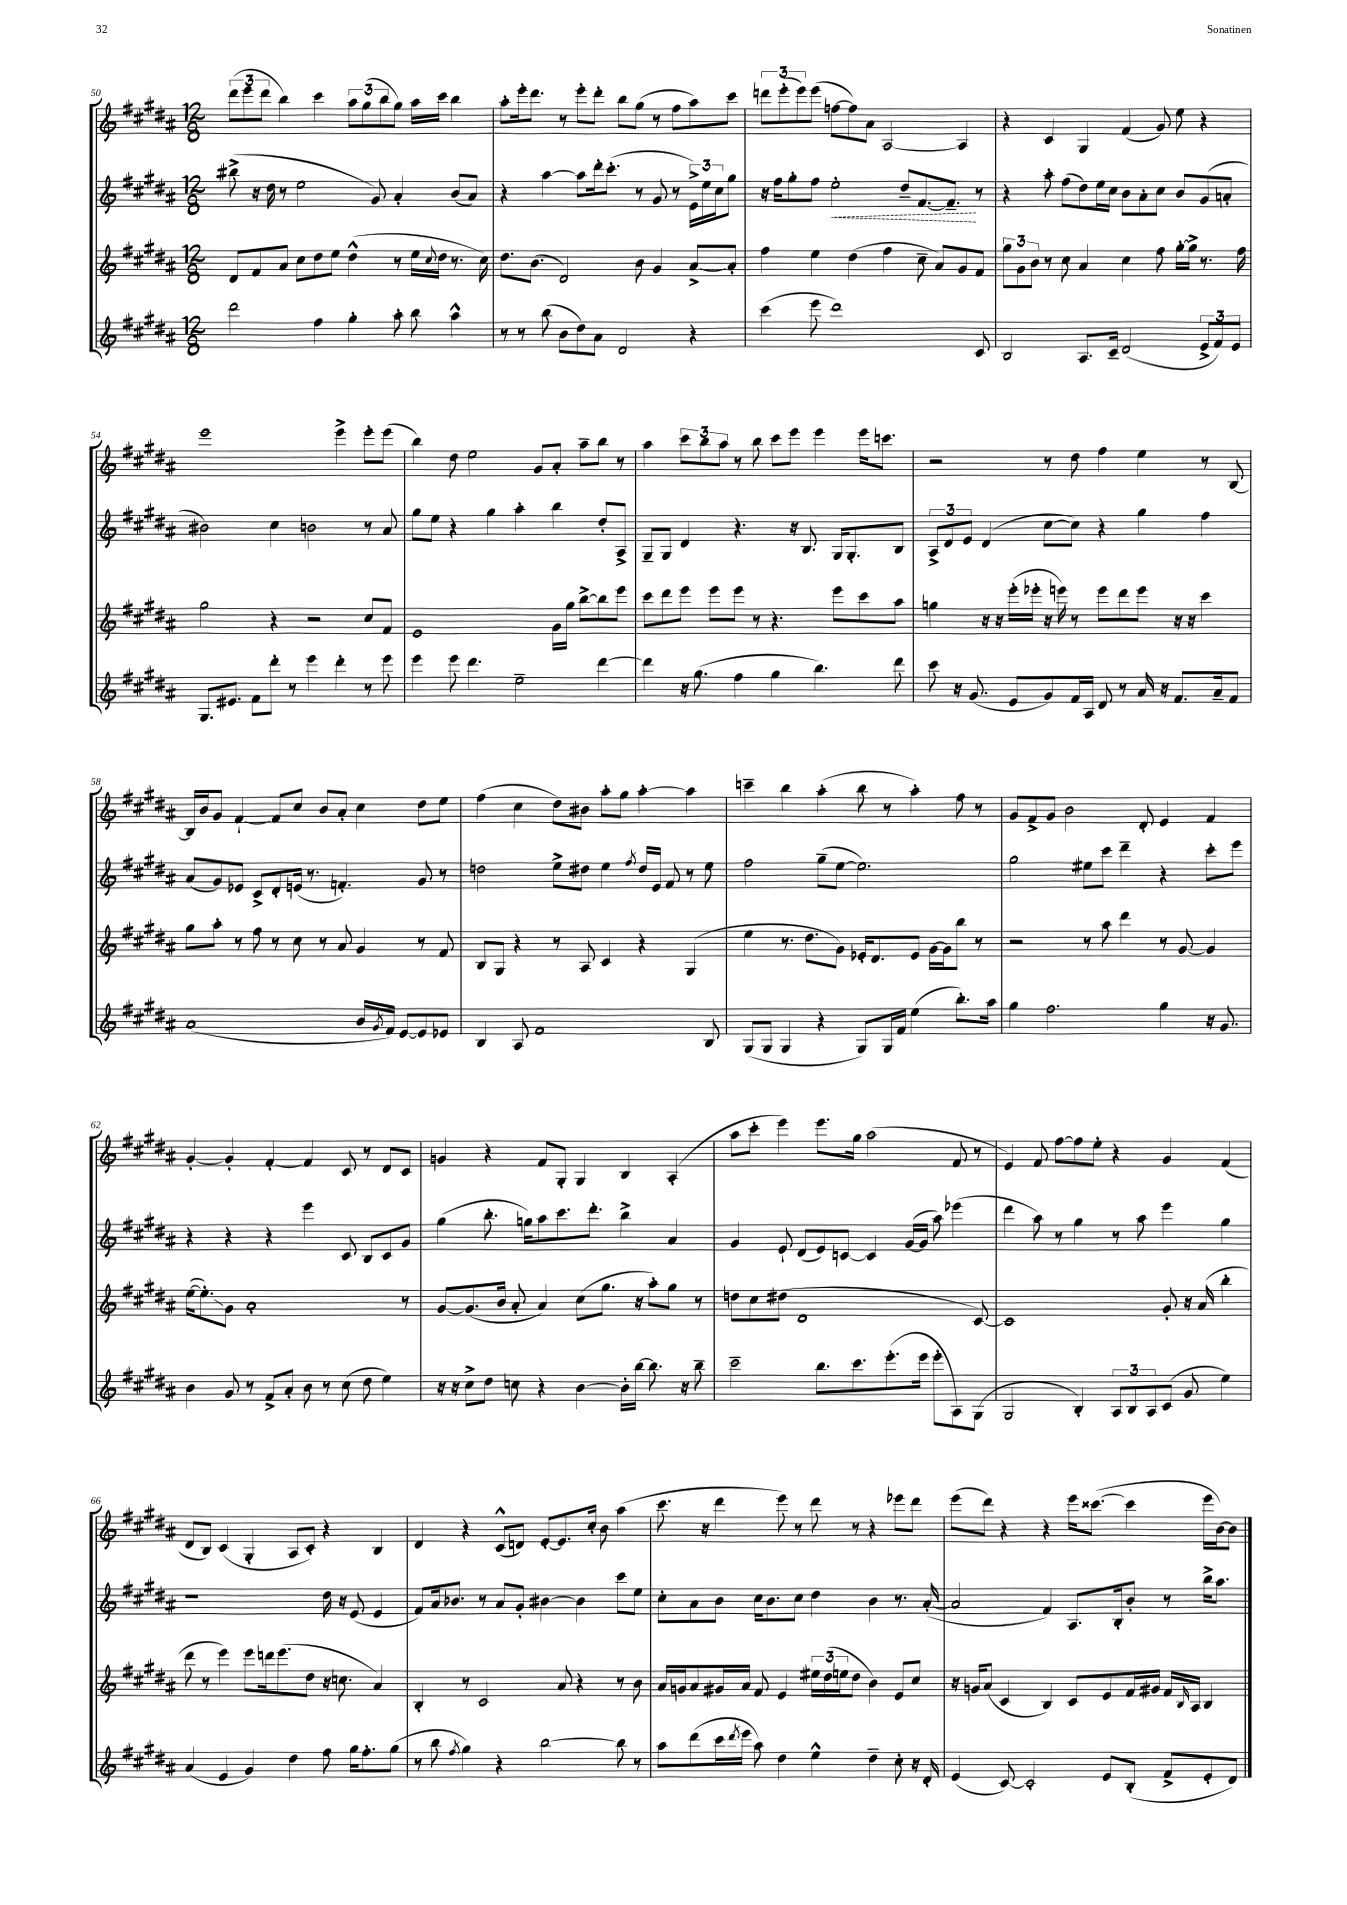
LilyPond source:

<<
\new StaffGroup <<
\new Staff = "s0" {
    \clef treble \key b \major \numericTimeSignature \time 12/8
    \tuplet 3/2 { dis'''8( e'''8 dis'''8 } b''4) cis'''4 \tuplet 3/2 { ais''8 gis''8( b''8 } gis''8) ais''16 cis'''16 b''4 |
    ais''8-. e'''16-. dis'''8. r8 e'''8-. dis'''8-. b''8 gis''8( r8 fis''8 ais''8) cis'''8 |
    \tuplet 3/2 { d'''8 e'''8-.( e'''8) } e'''8( f''8~ f''8) ais'8 ais2~ ais4 |
    r4 cis'4 gis4 fis'4( gis'8) e''8 r4 |
    e'''1 e'''4-> e'''8-. e'''8( |
    b''4) dis''8 e''2 gis'8 ais'8-. ais''8-- b''8 r8 |
    ais''4 \tuplet 3/2 { cis'''8 b''8 ais''8 } r8 b''8 cis'''8 e'''8 e'''4 e'''16 c'''8. |
    r2 r8 dis''8 fis''4 e''4 r8 b8~ |
    b16 b'16 gis'8 fis'4~-! fis'8 cis''8 b'8 ais'8-. cis''4 dis''8 e''8 |
    fis''4( cis''4 dis''8) bis'8 ais''8-. gis''8 ais''4~-. ais''4 |
    c'''4-- b''4 ais''4-.( b''8 r8 ais''4-.) fis''8 r8 |
    gis'8 fis'8-> gis'8 b'2 dis'8-. e'4 fis'4 |
    gis'4~-. gis'4-. fis'4~-. fis'4 cis'8 r8 dis'8 cis'8 |
    g'4 r4 fis'8 gis8-. gis4 b4 ais4-.( |
    ais''8 cis'''8-. e'''4) e'''8. gis''16 ais''2( fis'8 r8 |
    e'4) fis'8 fis''8~ fis''8 e''8-. r4 gis'4 fis'4( |
    dis'8 b8) cis'4( gis4-. ais8 cis'8-.) r4 b4 |
    dis'4 r4 cis'8-^( d'8) e'8~-. e'8. cis''16-. b'8 ais''4( |
    cis'''8. r16 dis'''4 e'''8) r8 dis'''8 r8 r4 ees'''8 dis'''8 |
    e'''8( dis'''8) r4 r4 e'''16 cisis'''8.~( cisis'''4 e'''16 b'16~) b'8 \bar "|." |
}
\new Staff = "s1" {
    \clef treble \key b \major \numericTimeSignature \time 12/8
    bis''8->( r16 dis''16 r8 e''2 gis'8) ais'4-. b'8( ais'8) |
    r4 ais''4~ ais''8 dis'''16-. cis'''8.-.( r8 gis'8 r8 \tuplet 3/2 { e'16->) e''16 cis''16 } gis''8 |
    r16 fis''16 gis''8-. fis''8 \once \override Hairpin.style = #'dashed-line e''2-.\< dis''8-- fis'8.~ fis'8.--\! r8 |
    r4 ais''8-. fis''8( dis''8) e''16 cis''16 b'8 ais'8-. cis''8 b'8 gis'8( a'8-. |
    bis'2) cis''4 b'2 r8 ais'8 |
    gis''8 e''8 r4 gis''4 ais''4-. b''4 dis''8-. ais8-> |
    gis8-- gis8 dis'4 r4. r16 b8. gis16 gis8.-. b8 |
    \tuplet 3/2 { ais8-> dis'8 e'8 } dis'4( cis''8~ cis''8) r4 gis''4 fis''4 |
    ais'8( gis'8) ees'8 cis'8-> dis'8-. e'16( r8. f'4.-.) gis'8 r8 |
    d''2 e''8-> dis''8 e''4 \acciaccatura { fis''8 } dis''16 e'16 fis'8 r8 e''8 |
    fis''2 gis''8--( e''8~ e''2.) |
    gis''2 eis''8 cis'''8 dis'''4-- r4 cis'''8-. e'''8 |
    r4 r4 r4 e'''4 cis'8 b8 cis'8 gis'8 |
    gis''4( b''8.-. g''16) ais''8 cis'''8. dis'''8.-. b''4-> ais'4 |
    gis'4 e'8-! dis'8( e'8) c'8~ c'4 gis'16~( gis'16 ais''8) ees'''4( |
    dis'''4 ais''8) r8 gis''4 r8 ais''8 e'''4 gis''4 |
    r1 dis''16 r16 e'8( e'4 |
    fis'8) ais'16 bes'8. r8 ais'8 gis'8-. bis'4~ bis'4 cis'''8 e''8 |
    cis''8-. ais'8 b'8 cis''16 b'8. cis''8 dis''4 b'4 r8. ais'16~-.( |
    ais'2 fis'4) ais8. b16-. b'8-. r8 b''16-> ais''8. \bar "|." |
}
\new Staff = "s2" {
    \clef treble \key b \major \numericTimeSignature \time 12/8
    dis'8 fis'8 ais'8 cis''8 dis''8 e''8 dis''4-^( r8 e''16 \appoggiatura { cis''8 } dis''16 r8. cis''16) |
    dis''8. b'8.( dis'2) b'8 gis'4 ais'8~-> ais'8-. |
    fis''4 e''4 dis''4( fis''4 cis''8-- ais'8) gis'8 fis'8 |
    \tuplet 3/2 { gis''8 gis'8 b'8 } r8 cis''8 ais'4 cis''4 fis''8 gis''16~-. gis''16-> r8. fis''16 |
    gis''2 r4 r2 cis''8 fis'8 |
    e'1 gis'16 gis''16 b''8~-> b''8 e'''8 |
    cis'''8 dis'''8 e'''8 e'''8 e'''8 r8 r4. e'''8 cis'''8 ais''8 |
    g''4 r16 r16 e'''16-.( ees'''16-. r16 e'''16) r8 e'''8 dis'''8 e'''8 r16 r16 cis'''4 |
    gis''8 ais''8-. r8 fis''8 r8 cis''8 r8 ais'8 gis'4 r8 fis'8 |
    b8 gis8 r4 r8 ais8 cis'4 r4 gis4( |
    e''4 r8. dis''8. gis'8) ees'16-. dis'8. ees'8 gis'16~ gis'16 b''8 r8 |
    r2 r8 ais''8 dis'''4 r8 gis'8~ gis'4 |
    e''16~( e''8.-.\glissando) gis'8 ais'1-. r8 |
    gis'8~ gis'8.( b'16 ais'8-. ais'4) cis''8( gis''8. r16 ais''8-.) gis''8 r8 |
    d''8 cis''8 dis''8( dis'1 cis'8~) |
    cis'1 gis'8-. r16 ais'16( b''4-. |
    dis'''8 r8 e'''4) e'''8 d'''16 e'''8.( dis''8 r16 c''8. ais'4) |
    b4-. r8 cis'2 ais'8 r4 r8 b'8 |
    ais'16 g'16 ais'8 gis'16 ais'16 fis'8 e'4 \tuplet 3/2 { eis''16 dis''16( e''16 } dis''8 b'4) e'8 cis''8 |
    r16 g'16 ais'8( cis'4 b4) cis'8 e'8 fis'16 gis'16 fis'16 \grace { b16 } ais16 b4 \bar "|." |
}
\new Staff = "s3" {
    \clef treble \key b \major \numericTimeSignature \time 12/8
    dis'''2 fis''4 gis''4-. ais''8-. b''8 ais''4-^ |
    r8 r8 b''8( b'8 dis''8) ais'8 dis'2 r4 |
    cis'''4( e'''8 dis'''1) cis'8 |
    b2 ais8. cis'16-- dis'2( \tuplet 3/2 { e'8-> fis'8) e'8 } |
    gis8. eis'8. fis'8 dis'''8-. r8 e'''4 dis'''4-. r8 e'''8 |
    e'''4 e'''8 dis'''4. e''2-- dis'''4~ |
    dis'''4 r16 gis''8.( fis''4 gis''4 b''4.) dis'''8 |
    cis'''8 r16 gis'8.( e'8 gis'8) fis'16 ais16 dis'8 r8 ais'16 r16 fis'8. ais'16-- fis'8 |
    ais'1( b'16 \acciaccatura { gis'8 } fis'16) e'8~ e'8 ees'8 |
    b4 ais8 fis'1 b8 |
    gis8( gis8 gis4 r4 gis8) gis16 fis'16 e''4( b''8.-.) ais''16 |
    gis''4 fis''2. gis''4 r16 gis'8. |
    b'4 gis'8 r8 fis'8-> ais'8-. b'8 r8 cis''8( dis''8 e''4) |
    r16 r16 cis''8-> dis''8 c''8 r4 b'4~ b'16-. b''16~ b''8. r16 b''8-- |
    cis'''2-- b''8. cis'''8. e'''8.-.( e'''16 e'''8-. ais8) gis8( |
    gis2 b4-.) \tuplet 3/2 { ais8 b8 ais8 } cis'8( gis'8 e''4) |
    ais'4( e'4 gis'4) dis''4 fis''8 gis''16 fis''8.-. gis''8( |
    r8 b''8 \acciaccatura { fis''8 } gis''4) r4 b''2~ b''8 r8 |
    ais''8 dis'''8( cis'''16 \acciaccatura { dis'''8 } e'''16 ais''8) dis''4 e''4-^ dis''4-- cis''8-. r16 dis'16-. |
    e'4( cis'8~) cis'2-. e'8 b8-.( fis'8-> e'8-. dis'8) \bar "|." |
}
>>
>>
\layout { \context { \Score currentBarNumber = #50 } }
